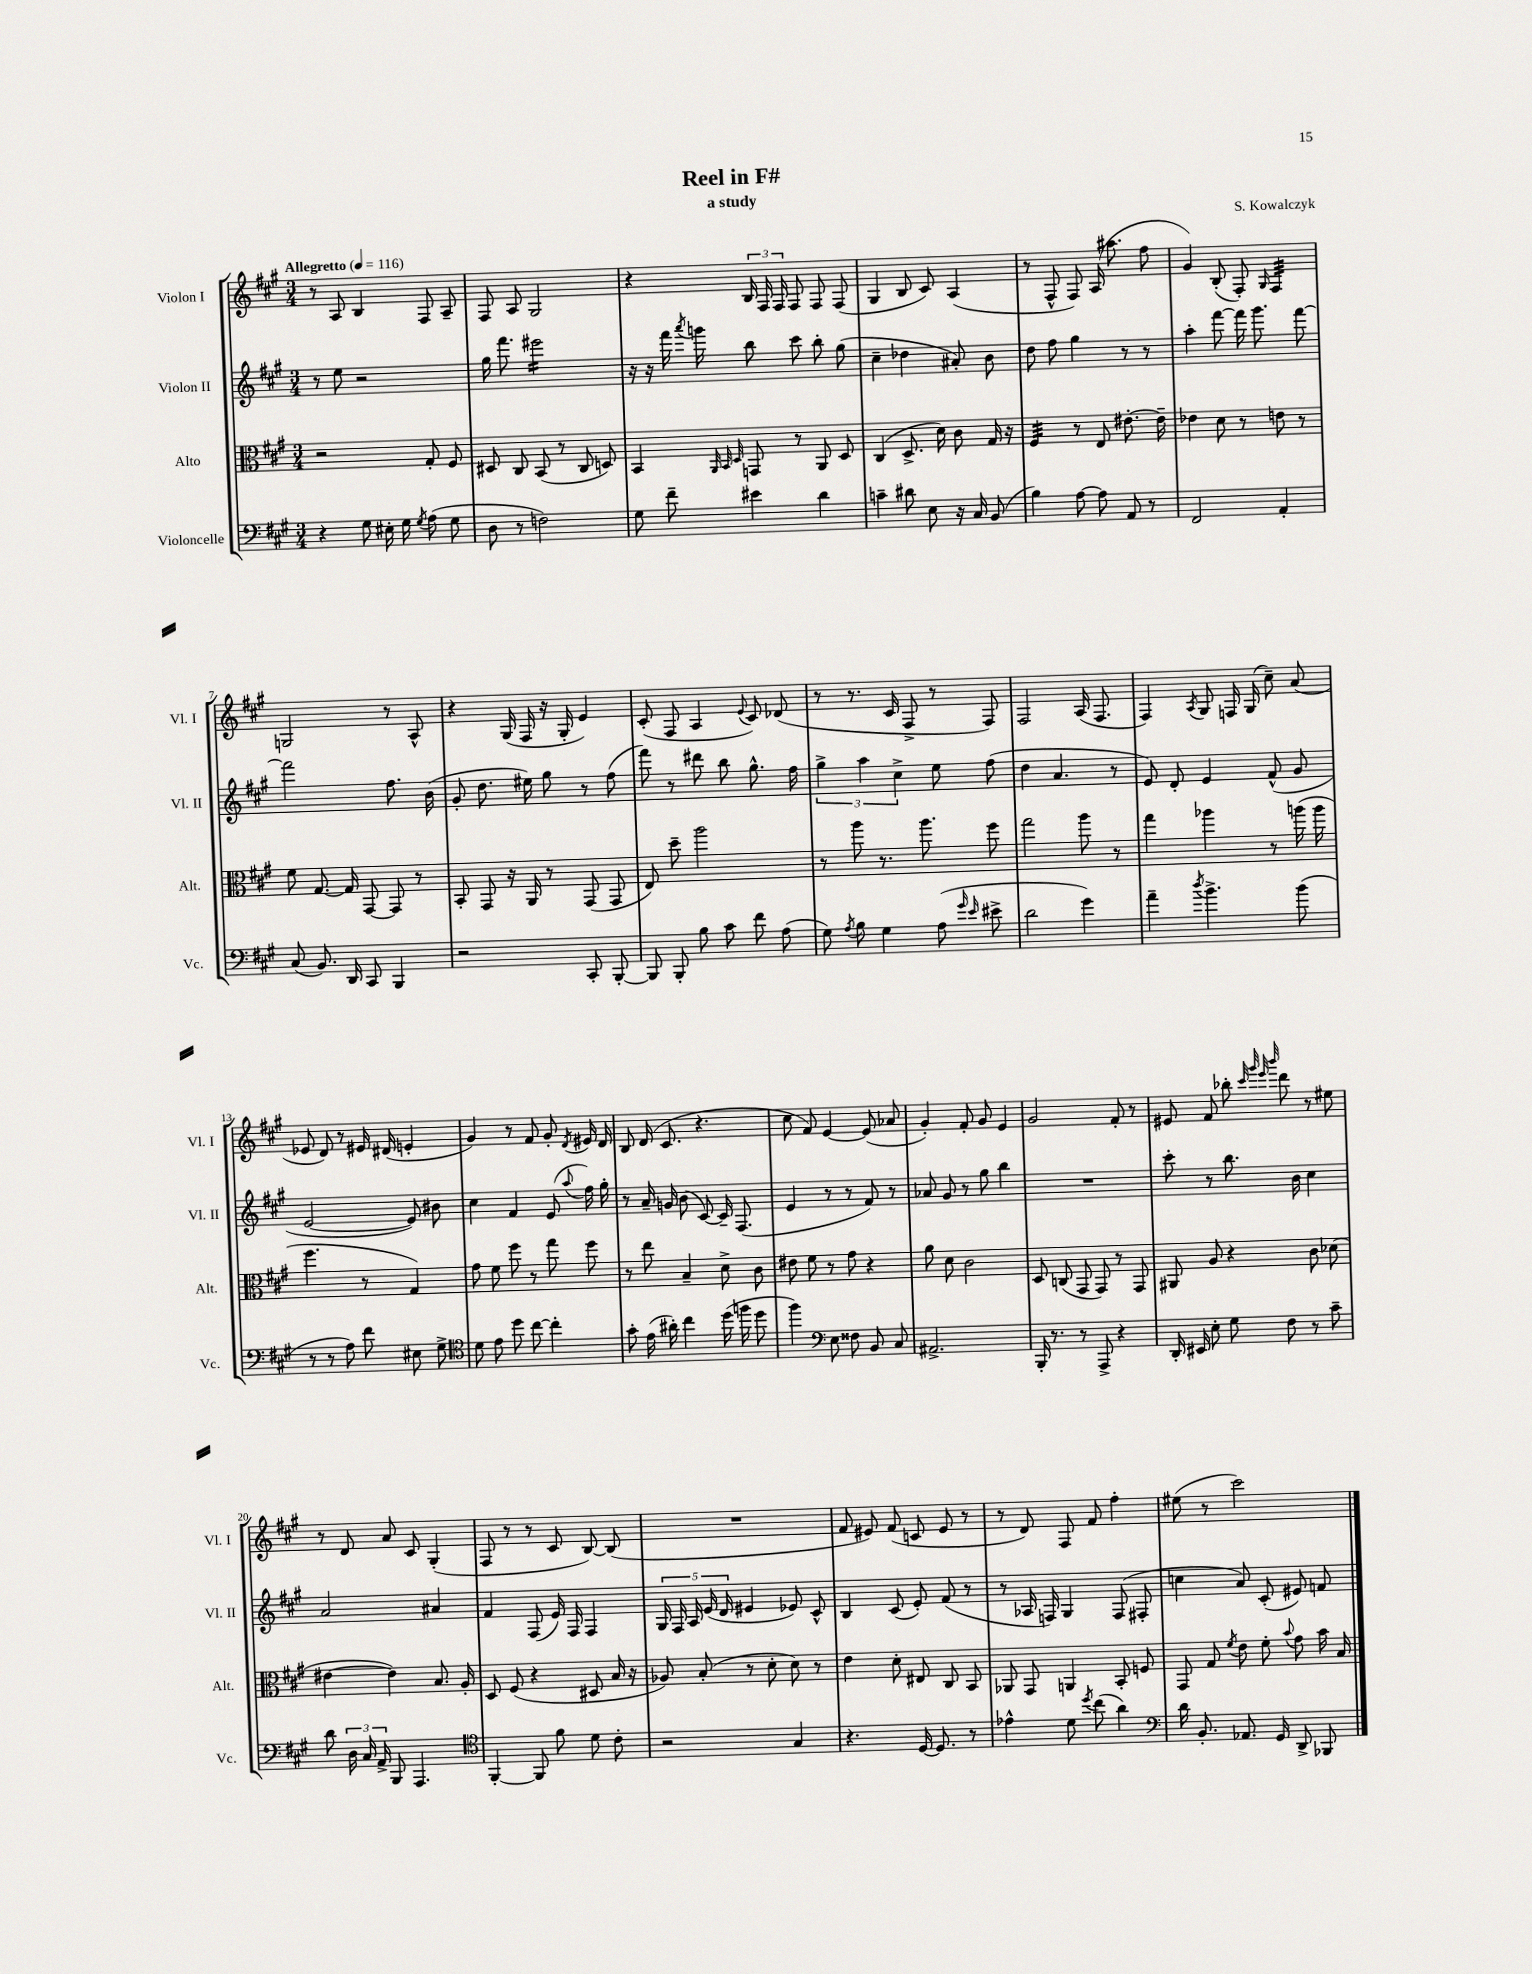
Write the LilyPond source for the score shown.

\header { title = "Reel in F#" composer = "S. Kowalczyk" subtitle = "a study" }
<<
\new StaffGroup <<
\new Staff = "s0" \with { instrumentName = "Violon I" shortInstrumentName = "Vl. I" } {
    \clef treble \key a \major \numericTimeSignature \time 3/4 \tempo "Allegretto" 4 = 116
    \autoBeamOff r8 a8 b4 fis8 a8-- |
    fis8 a8 gis2 |
    r4 \tuplet 3/2 { b16 fis16 fis16 } fis8 fis8 fis8( |
    gis4 b8 cis'8) a4( |
    r8 fis8-^ fis8) a16( ais''8. fis''8 |
    gis'4) b8-.( fis8-.) \grace { gis16 } fis4:32 |
    g2 r8 a8-^ |
    r4 gis16( fis16 r16 gis16-. e'4) |
    cis'8-.( fis8 a4 \appoggiatura { e'8 } cis'8) des'8( |
    r8 r8. cis'16 fis8-> r8 fis8) |
    fis2 a16( fis8. |
    fis4) \acciaccatura { a8 } gis8 f16 gis16( cis''8--) a'8( |
    ees'8 d'8) r8 eis'16 dis'16( e'4-. |
    gis'4) r8 fis'8 gis'8-. \acciaccatura { d'8 } eis'16 d'16 |
    b8 d'16( cis'8. r4. |
    cis''8 fis'8) e'4~ e'8( aes'8 |
    gis'4-.) fis'8-. gis'8 e'4 |
    gis'2 fis'8-. r8 |
    eis'8 fis'8 bes''8-. \grace { cis'''32 gis'''32 e'''32 b'''32 } d'''8 r8 eis''8 |
    r8 d'8 a'8 cis'8 gis4-.( |
    fis8 r8 r8 cis'8 b8~) b8( |
    R2. |
    fis'8 eis'8) fis'8( c'8 eis'8 r8 |
    r8 d'8) fis8 fis'8 fis''4-. |
    eis''8( r8 cis'''2) \bar "|." |
}
\new Staff = "s1" \with { instrumentName = "Violon II" shortInstrumentName = "Vl. II" } {
    \clef treble \key a \major \numericTimeSignature \time 3/4
    \autoBeamOff r8 e''8 r2 |
    gis''16 fis'''8. eis'''2:16 |
    r16 r16 fis'''16 \acciaccatura { a'''8 } g'''16 b''8 cis'''8 b''8-. gis''8( |
    cis''4-- des''4 ais'8-.) b'8 |
    d''8 fis''8 gis''4 r8 r8 |
    a''4-. fis'''8~ fis'''16 gis'''8. fis'''8~ |
    fis'''2 fis''8. b'16( |
    gis'8-. d''8. eis''16) gis''8 r8 fis''8( |
    fis'''8) r8 dis'''8 b''8 gis''8.-^ fis''16 |
    \tuplet 3/2 { gis''4-> a''4 cis''4-> } e''8 fis''8( |
    d''4 a'4. r8 |
    e'8) d'8-. e'4 fis'8-^( gis'8 |
    e'2~ e'8) bis'8 |
    cis''4 fis'4 e'8( \appoggiatura { a''8 } fis''16) gis''16-. |
    r8 a'16-- g'16 b'8( cis'8~) cis'16-- fis8.( |
    e'4 r8 r8 fis'8) r8 |
    aes'8 gis'8 r8 gis''8 b''4 |
    R2. |
    cis'''8-. r8 b''8. b'16 cis''4 |
    a'2 ais'4 |
    fis'4 fis8( e'16) fis16 fis4 |
    \tuplet 5/4 { gis16 fis16 a16 e'16( d'16 } eis'4 ees'8) cis'8-^ |
    b4 cis'8( e'8-.) fis'8( r8 |
    r8 aes16 f16) gis4 f8( fis8-. |
    c''4 a'8) cis'8-.( eis'8) f'8 \bar "|." |
}
\new Staff = "s2" \with { instrumentName = "Alto" shortInstrumentName = "Alt." } {
    \clef alto \key a \major \numericTimeSignature \time 3/4
    \autoBeamOff r2 gis8-. fis8 |
    dis8 cis8 b,8( r8 cis8 d8) |
    b,4 \grace { a,32 b,32 d32 } g,8 r8 a,8 d8 |
    cis4( d8.-> d'16) cis'8 gis16 r16 |
    fis4:32 r8 e8 eis'8.~-. eis'16-- |
    ees'4 d'8 r8 e'8 r8 |
    fis'8 gis8.~ gis16 gis,8~ gis,8 r8 |
    b,8-. gis,8 r16 a,16 r8 gis,8( gis,8 |
    e8) d''8-- a''2 |
    r8 a''8 r8. a''8. fis''8 |
    gis''2 a''8 r8 |
    gis''4 aes''4 r8 a''16( a''16 |
    fis''4. r8 gis4) |
    gis'8 fis'8 fis''8 r8 gis''8 fis''8 |
    r8 e''8 b4-- d'8-> cis'8 |
    eis'8 fis'8 r8 gis'8 r4 |
    a'8 d'8 cis'2 |
    d8 c8( gis,8 gis,8) r8 gis,8 |
    ais,8 a8 r4 cis'8 des'8( |
    eis'4~ eis'4) b8. a16-. |
    d8 fis8( r4 dis8 b16 r16 |
    aes8) b8-.( r8 d'8-. d'8) r8 |
    e'4 d'8-. eis8 cis8 b,8 |
    aes,8 gis,8 a,4 b,8-. f8 |
    gis,8 gis8 \acciaccatura { fis'8 } e'8 fis'8-. \appoggiatura { b'8 } gis'8 b'16 b16 \bar "|." |
}
\new Staff = "s3" \with { instrumentName = "Violoncelle" shortInstrumentName = "Vc." } {
    \clef bass \key a \major \numericTimeSignature \time 3/4
    \autoBeamOff r4 gis8 eis16-. gis16 \acciaccatura { gis8 } a8( gis8 |
    d8 r8 f2) |
    gis8 fis'8-- eis'4 d'4 |
    c'4-- dis'8 e8 r16 cis16 b,8( |
    b4) a8~ a8 a,8 r8 |
    fis,2 a,4-. |
    cis8( b,8.) d,16 cis,8 b,,4 |
    r2 cis,8-. b,,8~-. |
    b,,8 b,,8-. b8 cis'8 fis'8 a8( |
    gis8) \acciaccatura { a8 } b8 gis4 a8( \grace { gis'16 e'16 } eis'8-> |
    d'2 gis'4) |
    a'4-- \acciaccatura { d''8 } b'4.-> b'8( |
    r8 r8 a8) fis'8 eis8 gis8-> |
    \clef tenor d'8 e'8 d''8 cis''8~ cis''4-. |
    gis'8-. e'16( ais'16-.) cis''4 d''16( f''16 d''8 |
    fis''4) \clef bass e8 fisis8 b,8 cis8 |
    ais,2.-> |
    b,,16-. r8. r8 a,,8-> r4 |
    d,16-. eis,16 e8-. gis8 fis8 r8 cis'8-- |
    d'8 \tuplet 3/2 { d16 cis16 a,16-> } b,,8 a,,4. |
    \clef tenor fis,4~-. fis,8 fis'8 d'8 cis'8-. |
    r2 gis4 |
    r4. d16~ d8. r8 |
    ees'4-^ d'8 \acciaccatura { d''8 } cis''8( a'4) |
    \clef bass d'16 b,8.-. aes,8. gis,16 d,8-> bes,,8 \bar "|." |
}
>>
>>
